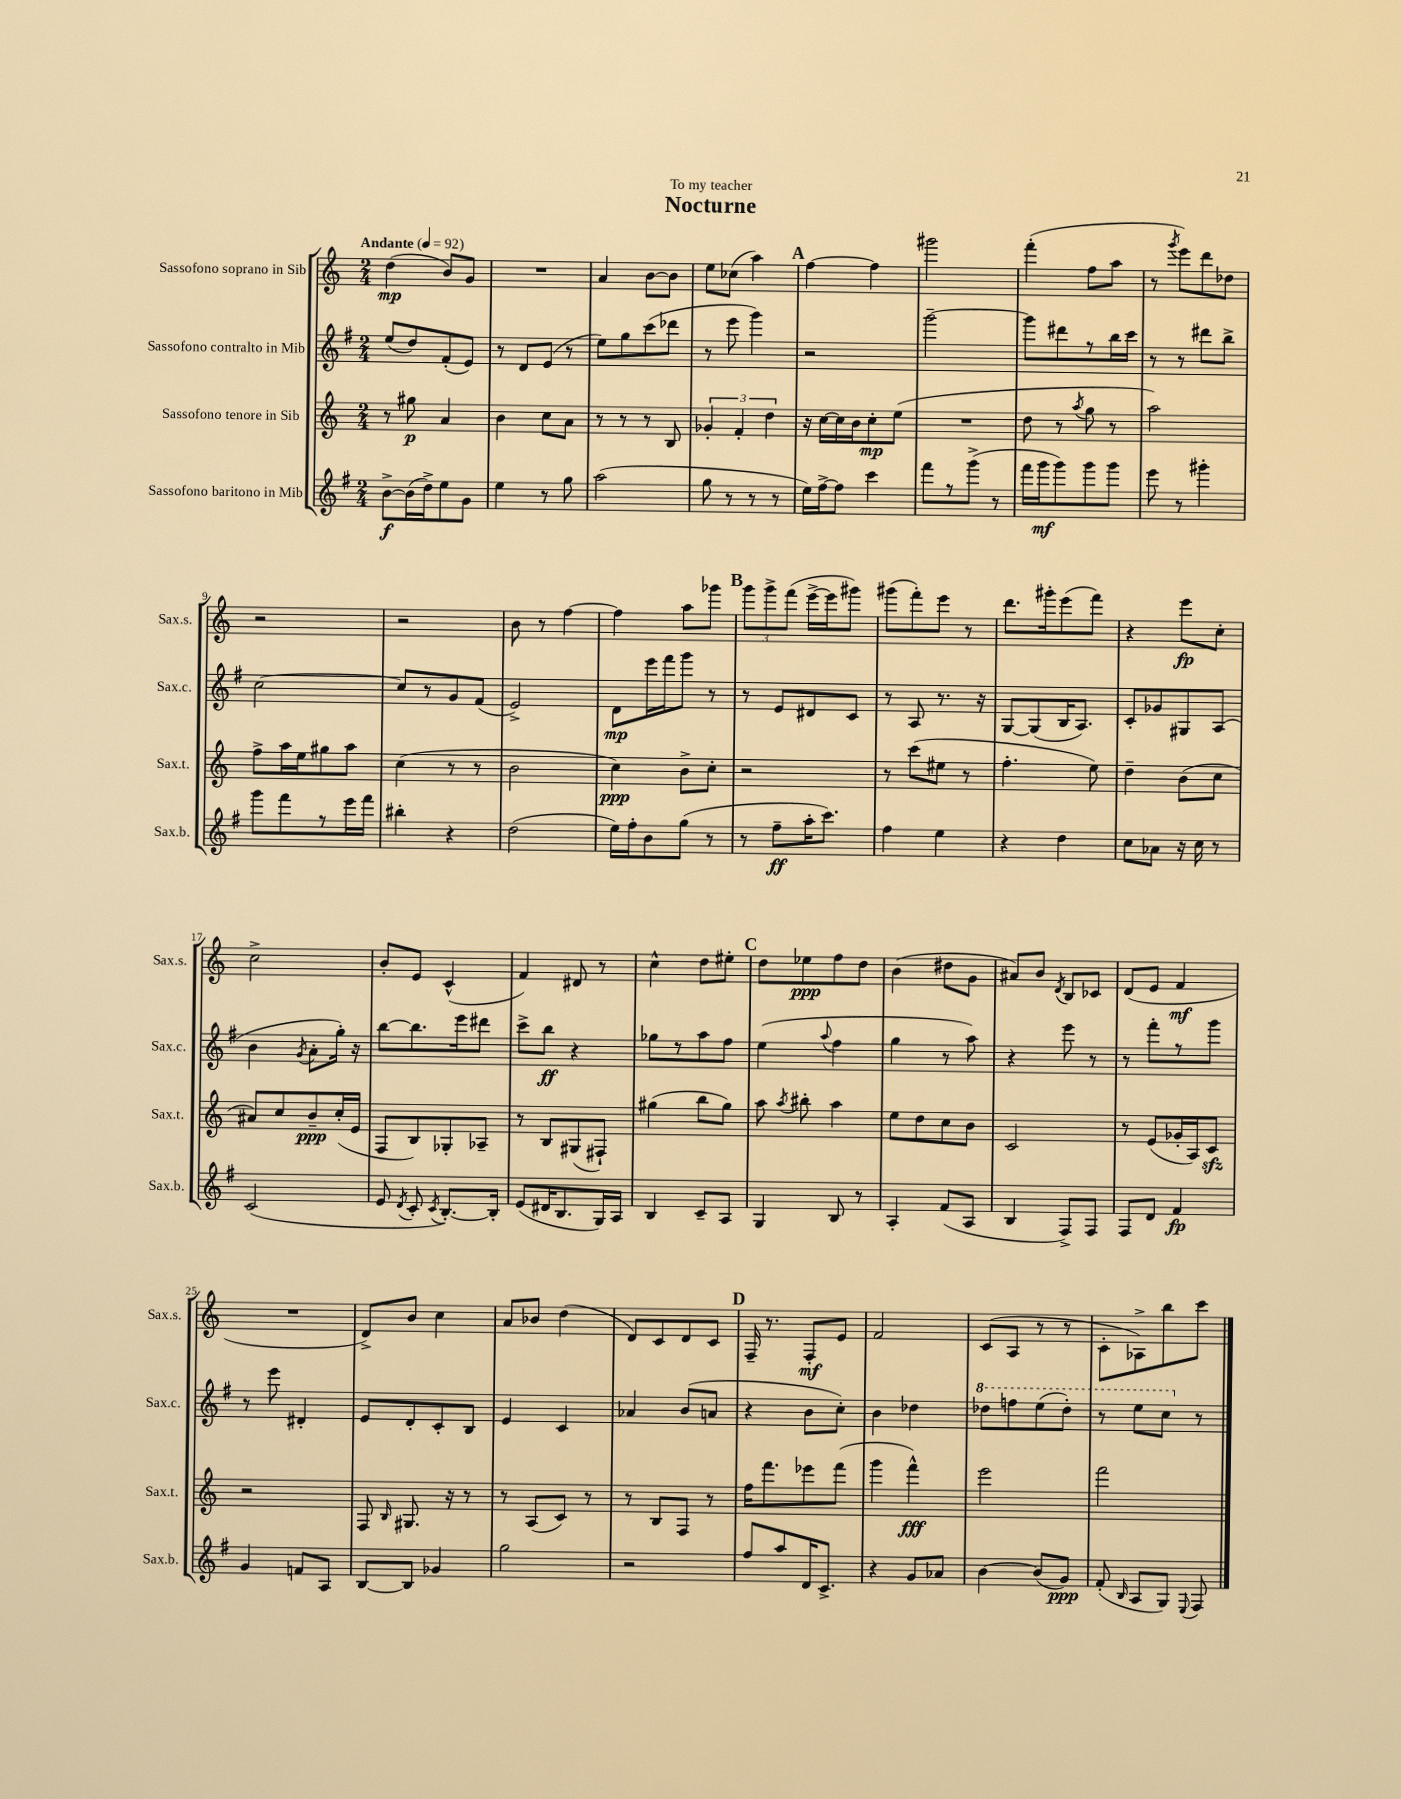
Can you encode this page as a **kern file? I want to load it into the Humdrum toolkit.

**kern	**kern	**kern	**kern
*staff4	*staff3	*staff2	*staff1
*clefG2	*clefG2	*clefG2	*clefG2
*k[f#]	*k[]	*k[f#]	*k[]
*M2/4	*M2/4	*M2/4	*M2/4
*MM92	*MM92	*MM92	*MM92
[8b^	8r	(8ee	(4dd
(16b]	8gg#	8dd)	.
16dd^)	.	.	.
8ee	4a	(8f#'	8b)
8g	.	8e)	8g
=	=	=	=
4ee	4b	8r	2r
.	.	8d	.
8r	8cc	(8e	.
8gg	8a	8r	.
=	=	=	=
(2aa	8r	8ee)	4a
.	8r	8gg	.
.	8r	(8ccc	[8b
.	8B	8ddd-	8b]
=	=	=	=
8gg	6g-'	8r	8ee
8r	.	8eee	(8cc-
.	6f'	.	.
8r	.	4ggg)	4aa)
.	6dd	.	.
8r	.	.	.
=	=	=	=
16ee)	16r	2r	[4ff
[16ff#^	[16cc	.	.
8ff#]	16cc]	.	.
.	16b	.	.
4ccc	8cc'	.	4ff]
.	(8ee	.	.
=	=	=	=
8fff#	2r	[2ggg~	2ggg#
8r	.	.	.
(8ggg^	.	.	.
8r	.	.	.
=	=	=	=
16fff#	8dd	8ggg]	(4fff'
16ggg	.	.	.
8ggg)	8r	8ddd#	.
.	8qaa	.	.
8ggg	8gg	8r	8ff
8ggg	8r	16bb	8aa
.	.	16ccc	.
=	=	=	=
8eee	2aa)	8r	8r
.	.	.	8qggg
8r	.	8r	8eee)
4ggg#'	.	8ddd#	8ddd
.	.	8bb^	8dd-
=	=	=	=
8ggg	8ff^	[2cc	2r
8fff#	16aa	.	.
.	16ee	.	.
8r	8gg#	.	.
16eee	8aa	.	.
16fff#	.	.	.
=	=	=	=
4bb#'	(4cc	8cc]	2r
.	.	8r	.
4r	8r	8g	.
.	8r	(8f#	.
=	=	=	=
(2dd	2b	2e^)	8b
.	.	.	8r
.	.	.	[4ff
=	=	=	=
16ee)	4cc)	8d	4ff]
16ff#'	.	.	.
8b	.	16eee	.
.	.	16fff#	.
(8gg	8b^	8ggg	8aa
8r	8cc'	8r	8ggg-
=	=	=	=
8r	2r	8r	12ggg
.	.	.	12ggg^
8ff#~	.	8e	.
.	.	.	(12fff
16aa'	.	8d#	[16eee^
8.ccc)	.	.	16eee]
.	.	8c	8ggg#)
=	=	=	=
4ff#	8r	8r	(8ggg#
.	(8ccc	8A	8fff')
4ee	8ee#	8.r	8eee
.	8r	.	8r
.	.	16r	.
=	=	=	=
4r	4.ff'	[8G	8.ddd
.	.	(8G]	.
.	.	.	16ggg#'
4dd	.	16B	(8eee
.	.	8.A)	.
.	8ee)	.	8fff)
=	=	=	=
8cc	4dd~	8c'	4r
8a-	.	8g-	.
16r	(8b	8G#	8eee
16cc	.	.	.
8r	8cc	(8A	8cc'
=	=	=	=
(2c	8a#)	4b	2cc^
.	8cc	.	.
.	.	8qg	.
.	8b~	8a'	.
.	(16cc'	16gg')	.
.	16e	16r	.
=	=	=	=
8e	8F	[8bb	8b'
8qd	.	.	.
8c'	8B)	8.bb]	8e
8qc	.	.	.
[8.B')	8G-'	.	(4c^^
.	.	16eee	.
.	8A-~	8ddd#	.
16B']	.	.	.
=	=	=	=
(8e	8r	8ccc^	4f)
16d#	8B	8bb	.
8.B	.	.	.
.	(8G#	4r	8d#
16G)	8F#`)	.	8r
16A	.	.	.
=	=	=	=
4B	(4gg#	8gg-	4cc^^
.	.	8r	.
8c~	8bb	8aa	8dd
8A	8gg#)	8ff#	8ee#'
=	=	=	=
4G	8aa	(4ee	8dd
.	8qaa	.	.
.	8bb#'	.	8ee-
.	.	8qqaa	.
8B	4aa	4ff#	8ff
8r	.	.	8dd
=	=	=	=
4A'	8ee	4gg	(4b
.	8dd	.	.
(8f#	8cc	8r	8dd#
8A	8b	8aa)	8g
=	=	=	=
4B	2c	4r	8a#)
.	.	.	8b
.	.	.	8qd
8F#^)	.	8eee	8B
8F#	.	8r	8c-
=	=	=	=
8F#	8r	8r	(8d
8d	(8e	8fff#'	8e
4f#	16g-'	8r	4f
.	16A)	.	.
.	8c	8ggg	.
=	=	=	=
4g	2r	8r	2r
.	.	8eee	.
8f	.	4d#'	.
8A	.	.	.
=	=	=	=
[8B	8F	8e	8d^)
.	16qqB	.	.
8B]	8.G#	8d'	8b
4g-	.	8c'	4cc
.	16r	.	.
.	8r	8B	.
=	=	=	=
2gg	8r	4e	8a
.	(8A	.	8b-
.	8c)	4c	(4dd
.	8r	.	.
=	=	=	=
2r	8r	4a-	8d)
.	8B	.	8c
.	8F	(8b	8d
.	8r	8a	8c
=	=	=	=
8ff#	16ff	4r	16F~
.	8.fff	.	8.r
8aa	.	.	.
16d	8eee-	8b	8F'
8.c^	.	.	.
.	(8fff	8cc')	8e
=	=	=	=
4r	4ggg	4b	2f
8g	4fff^^)	4dd-	.
8a-	.	.	.
=	=	=	=
[4b	2eee	8ddd-	(8c
.	.	8fff	8A
(8b]	.	(8eee	8r
8g)	.	8ddd-')	8r
=	=	=	=
(8f#'	2fff	8r	8c'
16qqB	.	.	.
8A	.	8eee	8A-^)
8G)	.	8ccc	8bb
8qqE	.	.	.
8F#	.	8r	8ccc
==	==	==	==
*-	*-	*-	*-
